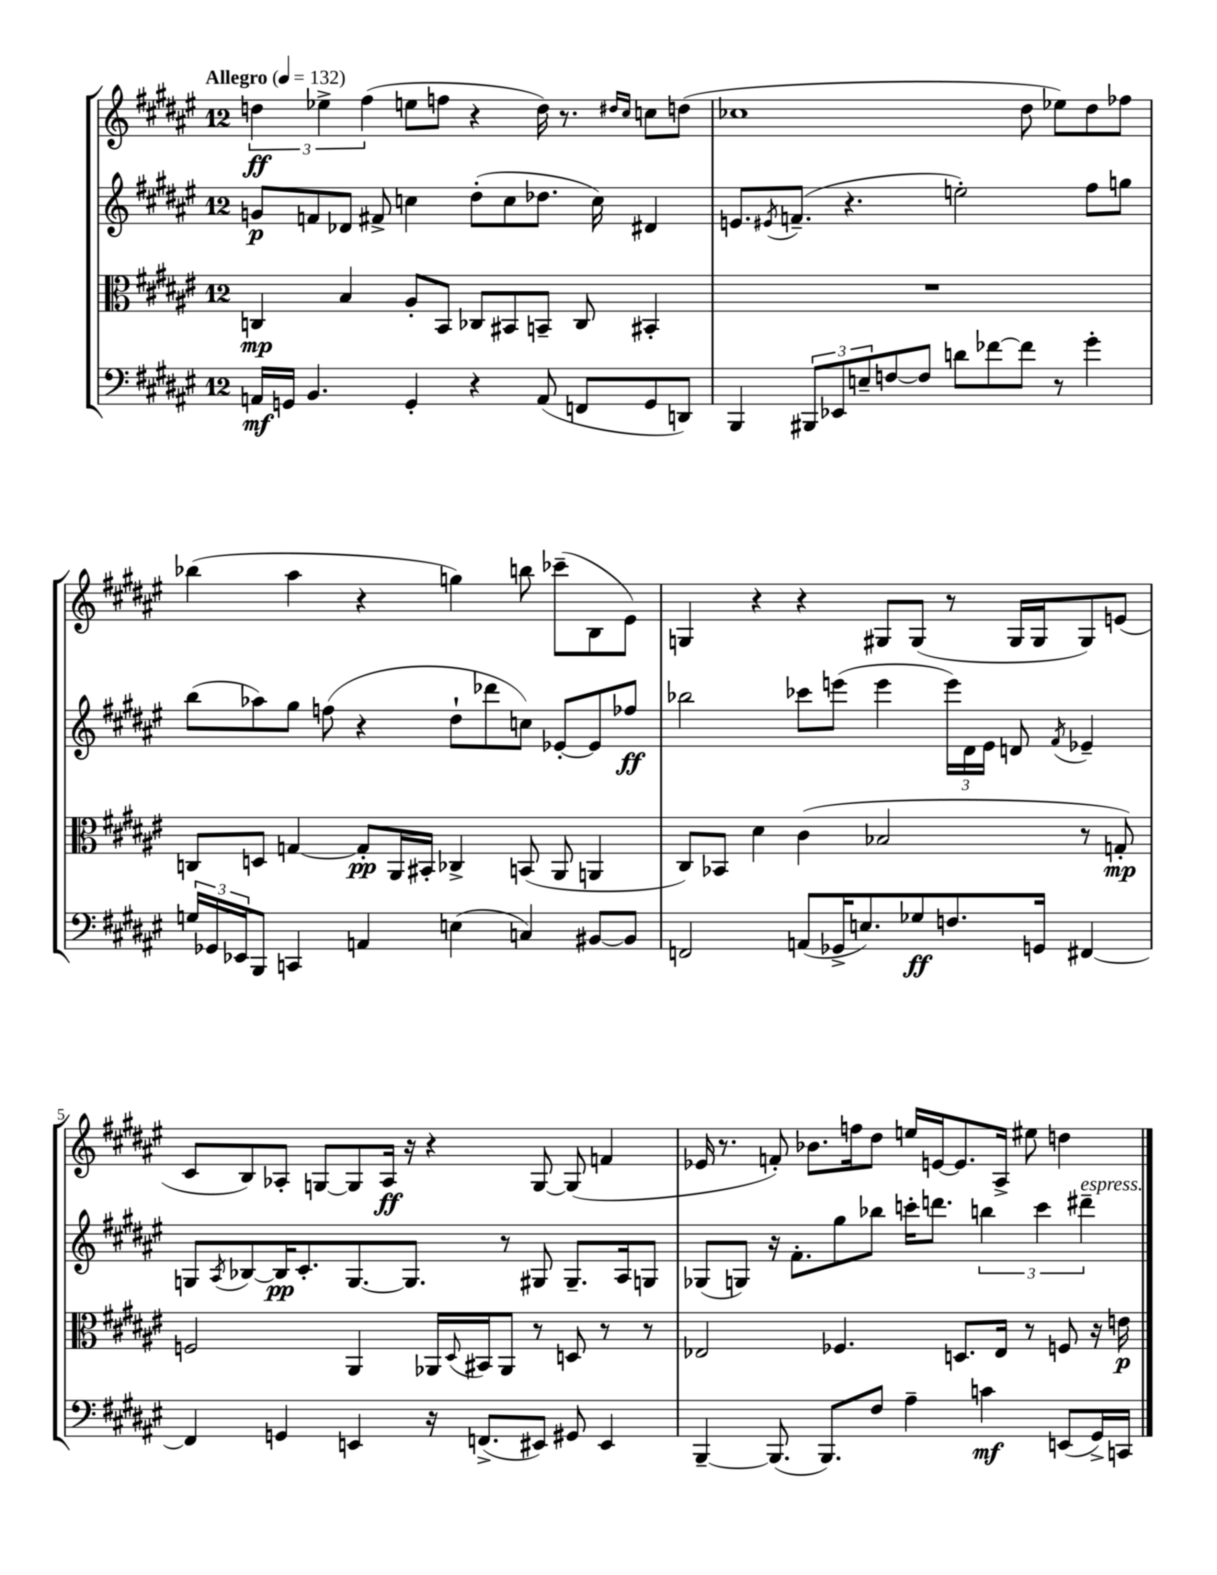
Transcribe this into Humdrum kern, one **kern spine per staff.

**kern	**kern	**kern	**kern
*staff4	*staff3	*staff2	*staff1
*clefF4	*clefC3	*clefG2	*clefG2
*k[f#c#g#d#a#e#]	*k[f#c#g#d#a#e#]	*k[f#c#g#d#a#e#]	*k[f#c#g#d#a#e#]
*M12/8	*M12/8	*M12/8	*M12/8
*MM132	*MM132	*MM132	*MM132
16AA	4C	8g	6dd
16GG	.	.	.
4.BB	.	8f	.
.	.	.	6ee-^
.	4B	8d-	.
.	.	.	(6ff#
.	.	8f#^	.
4GG'	8A#'	4cc	8ee
.	8BB	.	8ff
4r	8C-	(8dd#'	4r
.	8BB#	8cc	.
(8AA	8BB~	8.dd-	16dd)
.	.	.	8.r
8FF	8C-	.	.
.	.	16cc)	.
.	.	.	16qqdd#
.	.	.	16qqcc#
8GG	4BB#'	4d#	8cc
8DD)	.	.	(8dd
=	=	=	=
4BBB	1.r	8.e	1cc-
.	.	8qe#	.
.	.	(8.f~	.
12BBB#	.	.	.
12EE-	.	.	.
.	.	4.r	.
12E~	.	.	.
[8F	.	.	.
8F]	.	.	.
8d	.	2ee')	.
[8f-	.	.	.
8f-]	.	.	8dd#
8r	.	.	8ee-)
4g#'	.	8ff#	8dd#
.	.	8gg	8ff-
=	=	=	=
24G	8C	(8bb	(4bb-
24GG-	.	.	.
24EE-	.	.	.
8BBB	8D	8aa-)	.
4CC	[4G	8gg#	4aa#
.	.	(8ff	.
4AA	8G']	4r	4r
.	16AA#	.	.
.	16BB#'	.	.
(4E	4C-^	8dd#`	4gg)
.	.	8ddd-	.
4C)	(8BB	8cc)	8bb
.	8AA#	[8e-'	(8ccc-~
[8BB#	4AA	8e-]	8B
8BB#]	.	8ff-	8e#)
=	=	=	=
2FF	8C#)	2bb-	4G
.	8BB-	.	.
.	4d#	.	4r
(8AA	(4c#	8ccc-	4r
16GG-^	.	(8eee	.
8.E)	.	.	.
.	2B-	4eee	8G#
8G-	.	.	(8G#
8.F	.	24eee)	8r
.	.	24d#	.
.	.	24e#	.
.	.	8d	16G#
16GG	.	.	16G#
.	.	8qf#	.
[4FF#	8r	4e-~	8G#)
.	8G')	.	(8e
=	=	=	=
4FF#]	2F	8G	8c#
.	.	8qA#	.
.	.	[8B-	8B)
4GG	.	16B-]	8A-'
.	.	8.c#'	.
.	.	.	[8G
4EE	4AA#	[8.G	8G]
.	.	.	16A-
.	.	8.G]	16r
16r	16AA-	.	4r
.	8qqD#	.	.
(8.FF^	16BB#	.	.
.	8AA-	8r	.
8EE#)	8r	8G#	[8G
8GG#	8D	8.G#~	(8G]
4EE#	8r	.	4f
.	.	16A#	.
.	8r	8G	.
=	=	=	=
[4BBB~	2E-	(8G-	16e-
.	.	.	8.r
.	.	8G)	.
(8.BBB]	.	16r	8f')
.	.	8.f#'	.
.	.	.	8.b-
8.BBB)	.	.	.
.	4.F-	8gg#	.
.	.	.	16ff
8F#	.	8bb-	8dd#
4A#~	.	16ccc'	16ee
.	.	8.ddd	[16e
.	8.D	.	8.e]
4c	.	6bb	.
.	16E-	.	16A#^
.	8r	.	8ee#
.	.	6ccc	.
(8EE	8F	.	4dd
.	.	6ddd#~	.
16GG#^)	16r	.	.
16CC	16e	.	.
==	==	==	==
*-	*-	*-	*-
